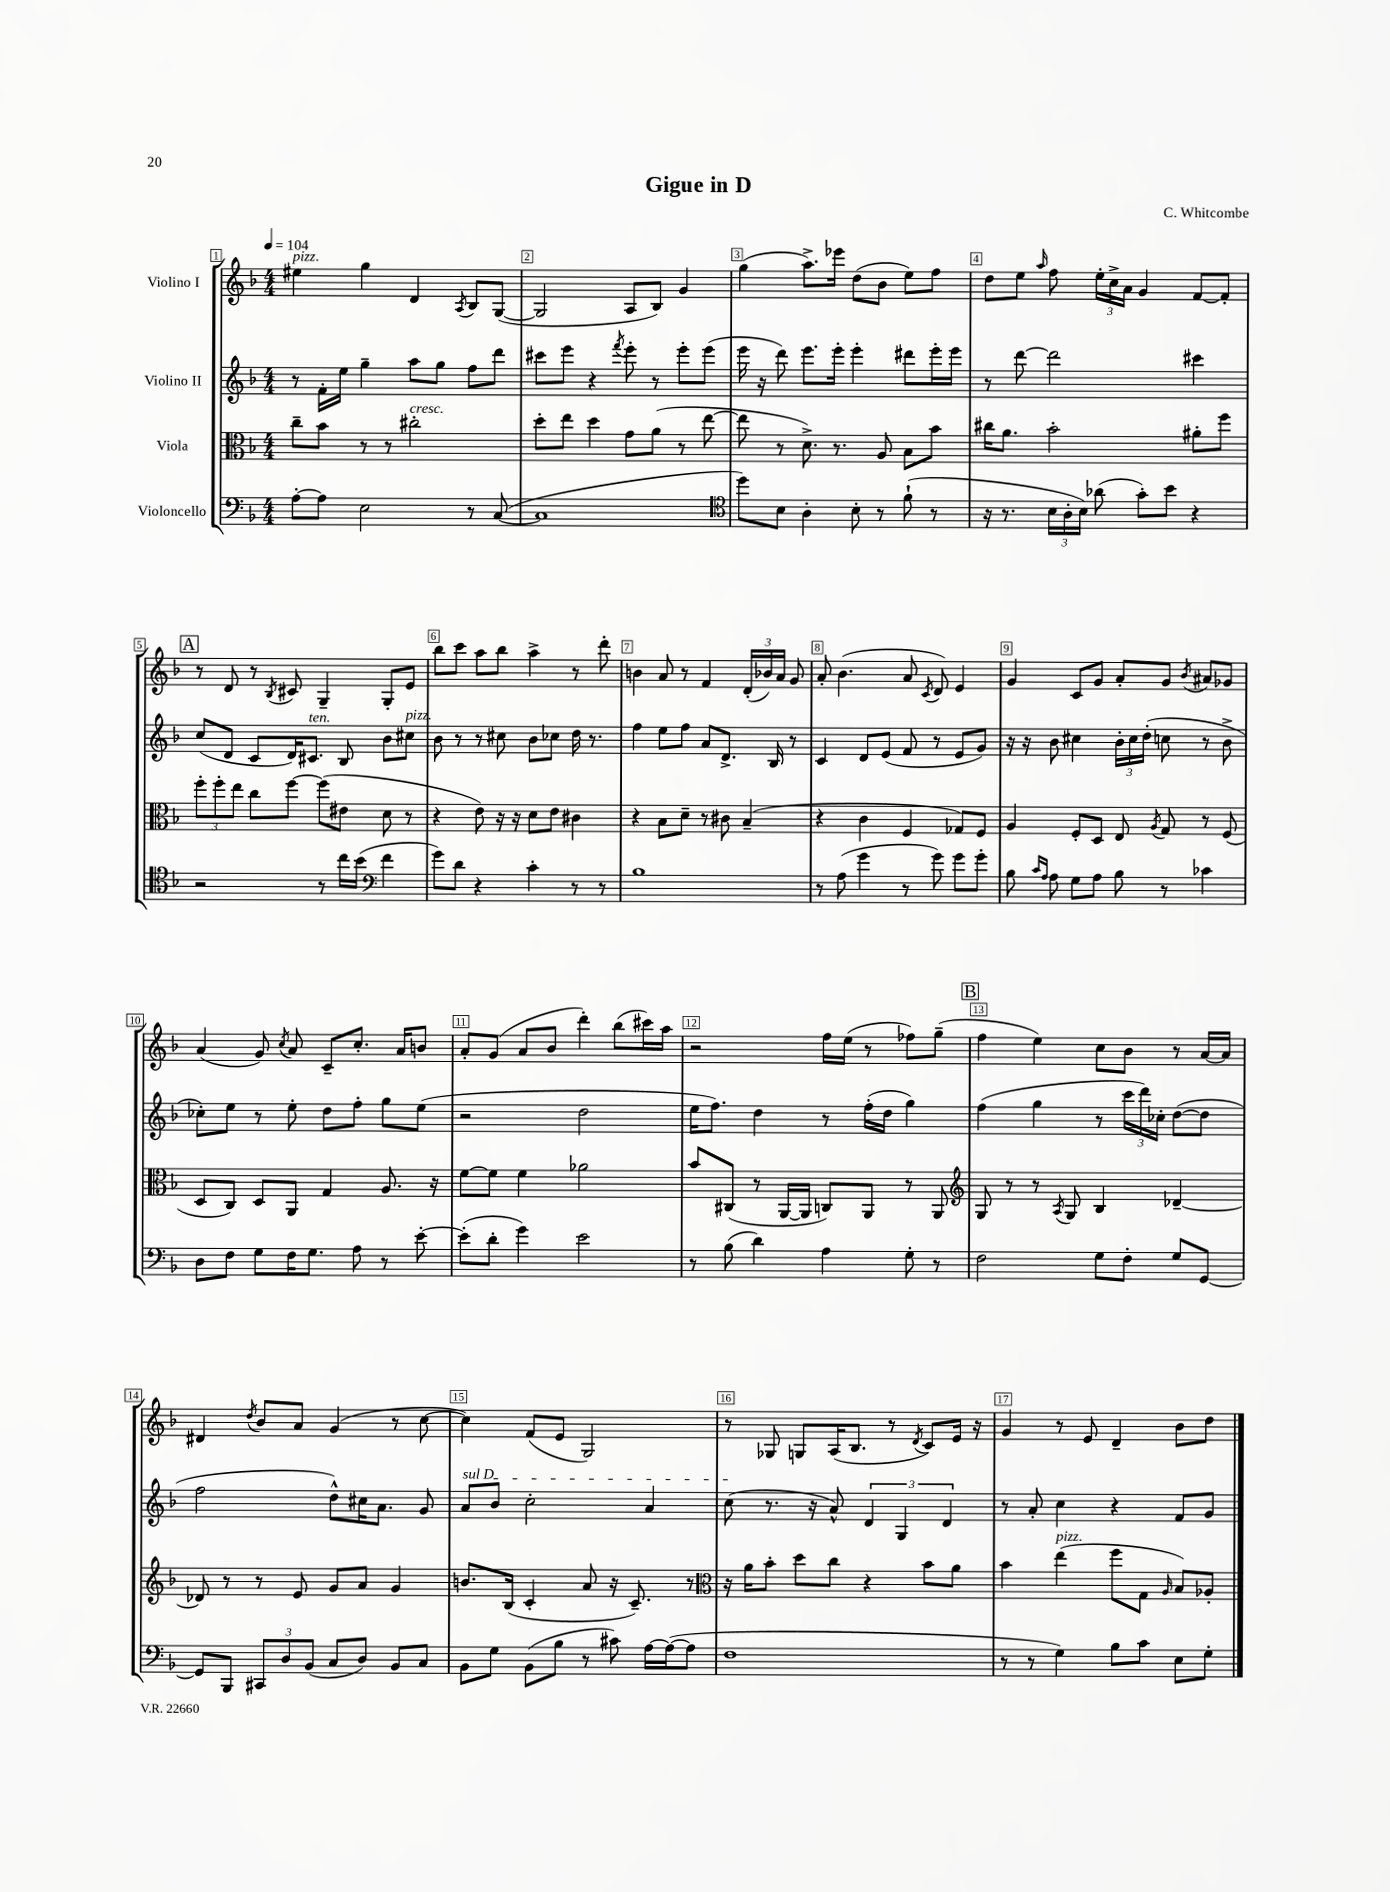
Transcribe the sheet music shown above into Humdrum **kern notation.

**kern	**kern	**kern	**kern
*part4	*part3	*part2	*part1
*staff4	*staff3	*staff2	*staff1
*I"Violoncello	*I"Viola	*I"Violino II	*I"Violino I
*clefF4	*clefC3	*clefG2	*clefG2
*k[b-]	*k[b-]	*k[b-]	*k[b-]
*M4/4	*M4/4	*M4/4	*M4/4
*MM104	*MM104	*MM104	*MM104
=1	=1	=1	=1
!	!	!	!LO:TX:a:i:t=pizz.
[8A'\L	8cc~\L	8r	4ee#X\
8A\J]	8b-\J	16f'\LL	.
.	.	16ee\JJ	.
2E\	8r	4gg~\	4gg\
.	8r	.	.
!	!LO:TX:a:i:t=cresc.	!	!
.	2cc#X'\	8aa\L	4d/
.	.	8gg\J	.
.	.	.	8qA/
8r	.	8ff\L	8B-/L
([8C/	.	8ddd\J	([8G/J
=2	=2	=2	=2
1C]	8dd'\L	8ccc#X\L	2G/]
.	8ee\J	8eee\J	.
.	4dd\	4r	.
.	.	8qfff/	.
.	8g\L	8eee'\	8A/L
.	(8a\J	8r	8B-/J)
.	8r	8eee'\L	4g/
.	[8ee\	(8eee\J	.
=3	=3	=3	=3
*clefC4	*	*	*
8dd\L)	8ee\]	16eee\	(4gg\
.	.	16r	.
8B-\J	8r	8ddd\)	.
4A'\	8.d^\)	8.eee\L	8.aa^\L)
.	8.r	16eee'\Jk	16eee-X\Jk
8B-'\	.	4eee'\	(8dd\L
8r	8A/	.	8b-\J
(8f`\	8B-\L	8ddd#X\L	8ee\L)
8r	8b-\J	16eee'\L	8ff\J
.	.	16eee\JJ	.
=4	=4	=4	=4
16r	16cc#X\KL	8r	8dd\L
8.r	8.a\J	.	.
.	.	[8ddd\	8ee\J
.	.	.	16qqaa/
24B-\LL	2b-'\	2ddd\]	8ff\
24A'\	.	.	.
24B-\JJ)	.	.	.
(8a-X\	.	.	24ee'\LL
.	.	.	24cc^\
.	.	.	24a\JJ
8g'\L)	.	.	4g/
8b-\J	.	.	.
4r	8a#X'\L	4ccc#X\	[8f/L
.	8ff\J	.	8f'/J]
!!LO:LB:g=z
!!LO:REH:place=s1:t=A
=5	=5	=5	=5
2r	12ff'\L	(8cc/L	8r
.	12ff'\	.	.
.	.	8d/J	8d/
.	12ee\J	.	.
.	8cc\L	8c/L	8r
.	.	.	8qB-/
.	[8ff\J	16d/K)	8c#X/
!	!	!LO:TX:a:i:t=ten.	!
.	.	8.c#X/J	.
8r	(8ff\L]	.	4G~/
16cc\LL	8e#X\J	8B-/	.
(16b-\JJ	.	.	.
*clefF4	*	*	*
4f\	8d\	8b-\L	8G'/L
!	!	!LO:TX:a:i:t=pizz.	!
.	8r	8cc#X\J	8e/J
=6	=6	=6	=6
8g\L)	4r	8b-\	8bb-\L
8d\J	.	8r	8ccc\J
4r	8e\)	8r	8aa\L
.	16r	8cc#X\	8bb-\J
.	16r	.	.
4c'\	8d\L	8b-\L	4aa^\
.	8e\J	8cc-X\J	.
8r	4c#X\	16dd\	8r
.	.	8.r	.
8r	.	.	8ddd'\
=7	=7	=7	=7
1B-	4r	4ff\	4bn\
.	8B-\L	8ee\L	8a/
.	8d~\J	8ff\J	8r
.	8r	8a/L	4f/
.	8c#X\	8.d^/J	.
.	(4B-~/	.	(24d'/LL
.	.	.	24b-X/)
.	.	16B-/	.
.	.	.	24a/JJ
.	.	8r	8g/
=8	=8	=8	=8
8r	4r	4c/	8a'/
(8A\	.	.	(4.b-\
4g\	4c\	8d/L	.
.	.	(8e/J	.
8r	4F/	8f/	8a/
.	.	.	8qc/
8g\)	.	8r	8d/)
8g\L	8G-X/L)	8e/L	4e/
8g'\J	8F/J	8g/J)	.
=9	=9	=9	=9
8B-\	4A/	16r	4g/
.	.	16r	.
16qqc/LL	.	.	.
16qqA/JJ	.	.	.
8A\	.	8b-\	.
8G\L	8F'/L	4cc#X\	8c/L
8A\J	8D/J	.	8g/J
8B-\	8E/	24b-'\LL	8a'/L
.	.	24cc#\	.
.	.	(24dd'\JJ	.
.	8qA/	.	.
8r	8G/	8ccn\	8g/J
.	.	.	8qb-/
4c-X\	8r	8r	8a#X/L
.	(8F/	8b-^\	8g-X/J
!!LO:LB:g=z
=10	=10	=10	=10
8D\L	8D/L	8cc-X'\L)	(4a/
8F\J	8C/J)	8ee\J	.
8G\L	8D/L	8r	8g/)
.	.	.	8qcc/
16F\K	8AA/J	8ee'\	8a/
8.G\J	.	.	.
.	4G/	8dd\L	8c~/L
8A\	.	8ff'\J	8.cc'/J
8r	8.A/	8gg\L	.
.	.	.	16a/KL
[8e'\	.	(8ee\J	8bn/J
.	16r	.	.
=11	=11	=11	=11
(8e'\L]	[8f\L	2r	8a'/L
8d'\J	8f\J]	.	(8g/J
4g\)	4f\	.	8a/L
.	.	.	8b-/J
2e\	2a-X\	2dd\	4ddd'\)
.	.	.	(8bb-\L
.	.	.	16ccc#X\L)
.	.	.	16aa\JJ
=12	=12	=12	=12
8r	8b-/L	16ee\KL	2r
.	.	8.ff\J)	.
(8B-\	(8C#X/J	.	.
4d\)	8r	4dd\	.
.	[16AA/LL	.	.
.	16AA/JJ]	.	.
4A\	8Cn/L)	8r	16ff\LL
.	.	.	(16ee\JJ
.	8AA/J	(16ff'\LL	8r
.	.	16dd\JJ	.
8G'\	8r	4gg\)	8ff-X\L)
8r	8AA/	.	(8gg~\J
!!LO:REH:place=s1:t=B
=13	=13	=13	=13
*	*clefG2	*	*
2F\	8G/	(4ff\	4ff\
.	8r	.	.
.	8r	4gg\	4ee\)
.	8qA/	.	.
.	8G/	.	.
8G\L	4B-/	8r	8cc\L
8F'\J	.	24ccc\LL	8b-\J
.	.	24ddd\)	.
.	.	24cc-X'\JJ	.
8G/L	[4d-X~/	([8dd\L	8r
[8GG/J	.	8dd\J]	[16a/LL
.	.	.	16a/JJ]
!!LO:LB:g=z
=14	=14	=14	=14
8GG/L]	8d-X/]	2ff\	4d#X/
8BBB-/J	8r	.	.
.	.	.	8qdd/
12CC#X/L	8r	.	8b-/L
12D/	.	.	.
.	8e/	.	8a/J
(12BB-/J	.	.	.
8C/L	8g/L	8dd^^\L)	(4g/
8D/J)	8a/J	16cc#X\K	.
.	.	8.a\J	.
8BB-/L	4g/	.	8r
8C/J	.	8g/	[8cc\
=15	=15	=15	=15
!	!	!LO:TX:a:i:t=sul D	!
8BB-\L	8.bn/L	8a/L	4cc\])
8G\J	.	8b-/J	.
.	(16B-/Jk	.	.
(8BB-\L	4c'/	2cc'\	(8f/L
8B-\J	.	.	8e/J
8r	8a/	.	2G/)
8c#X\)	16r	.	.
.	8.c~/)	.	.
[16A\LL	.	4a/	.
(16A\J_	.	.	.
8A\J]	8r	.	.
=16	=16	=16	=16
*	*clefC3	*	*
1F	16r	(8cc\	8r
.	16a\KL	.	.
.	8b-'\J	8.r	8G-X/
.	8dd\L	.	8Gn/L
.	.	16r	.
.	8cc\J	8a^^/)	(16A/K
.	.	.	8.B-/J
.	4r	6d/	.
.	.	.	8r
.	.	6G/	.
.	.	.	8qd/
.	8b-\L	.	8c/L)
.	.	6d/	.
.	8a\J	.	16e/Jk
.	.	.	16r
=17	=17	=17	=17
8r	4b-\	8r	4g/
8r	.	8a'/	.
!	!LO:TX:a:i:t=pizz.	!	!
4G\)	(4ee\	4cc\	8r
.	.	.	8e/
8B-\L	8ff\L	4r	4d~/
8c\J	8G\J	.	.
.	16qqA/	.	.
8E\L	8B-/L)	8f/L	8b-\L
8G'\J	8A-X'/J	8g/J	8dd\J
==	==	==	==
*-	*-	*-	*-
